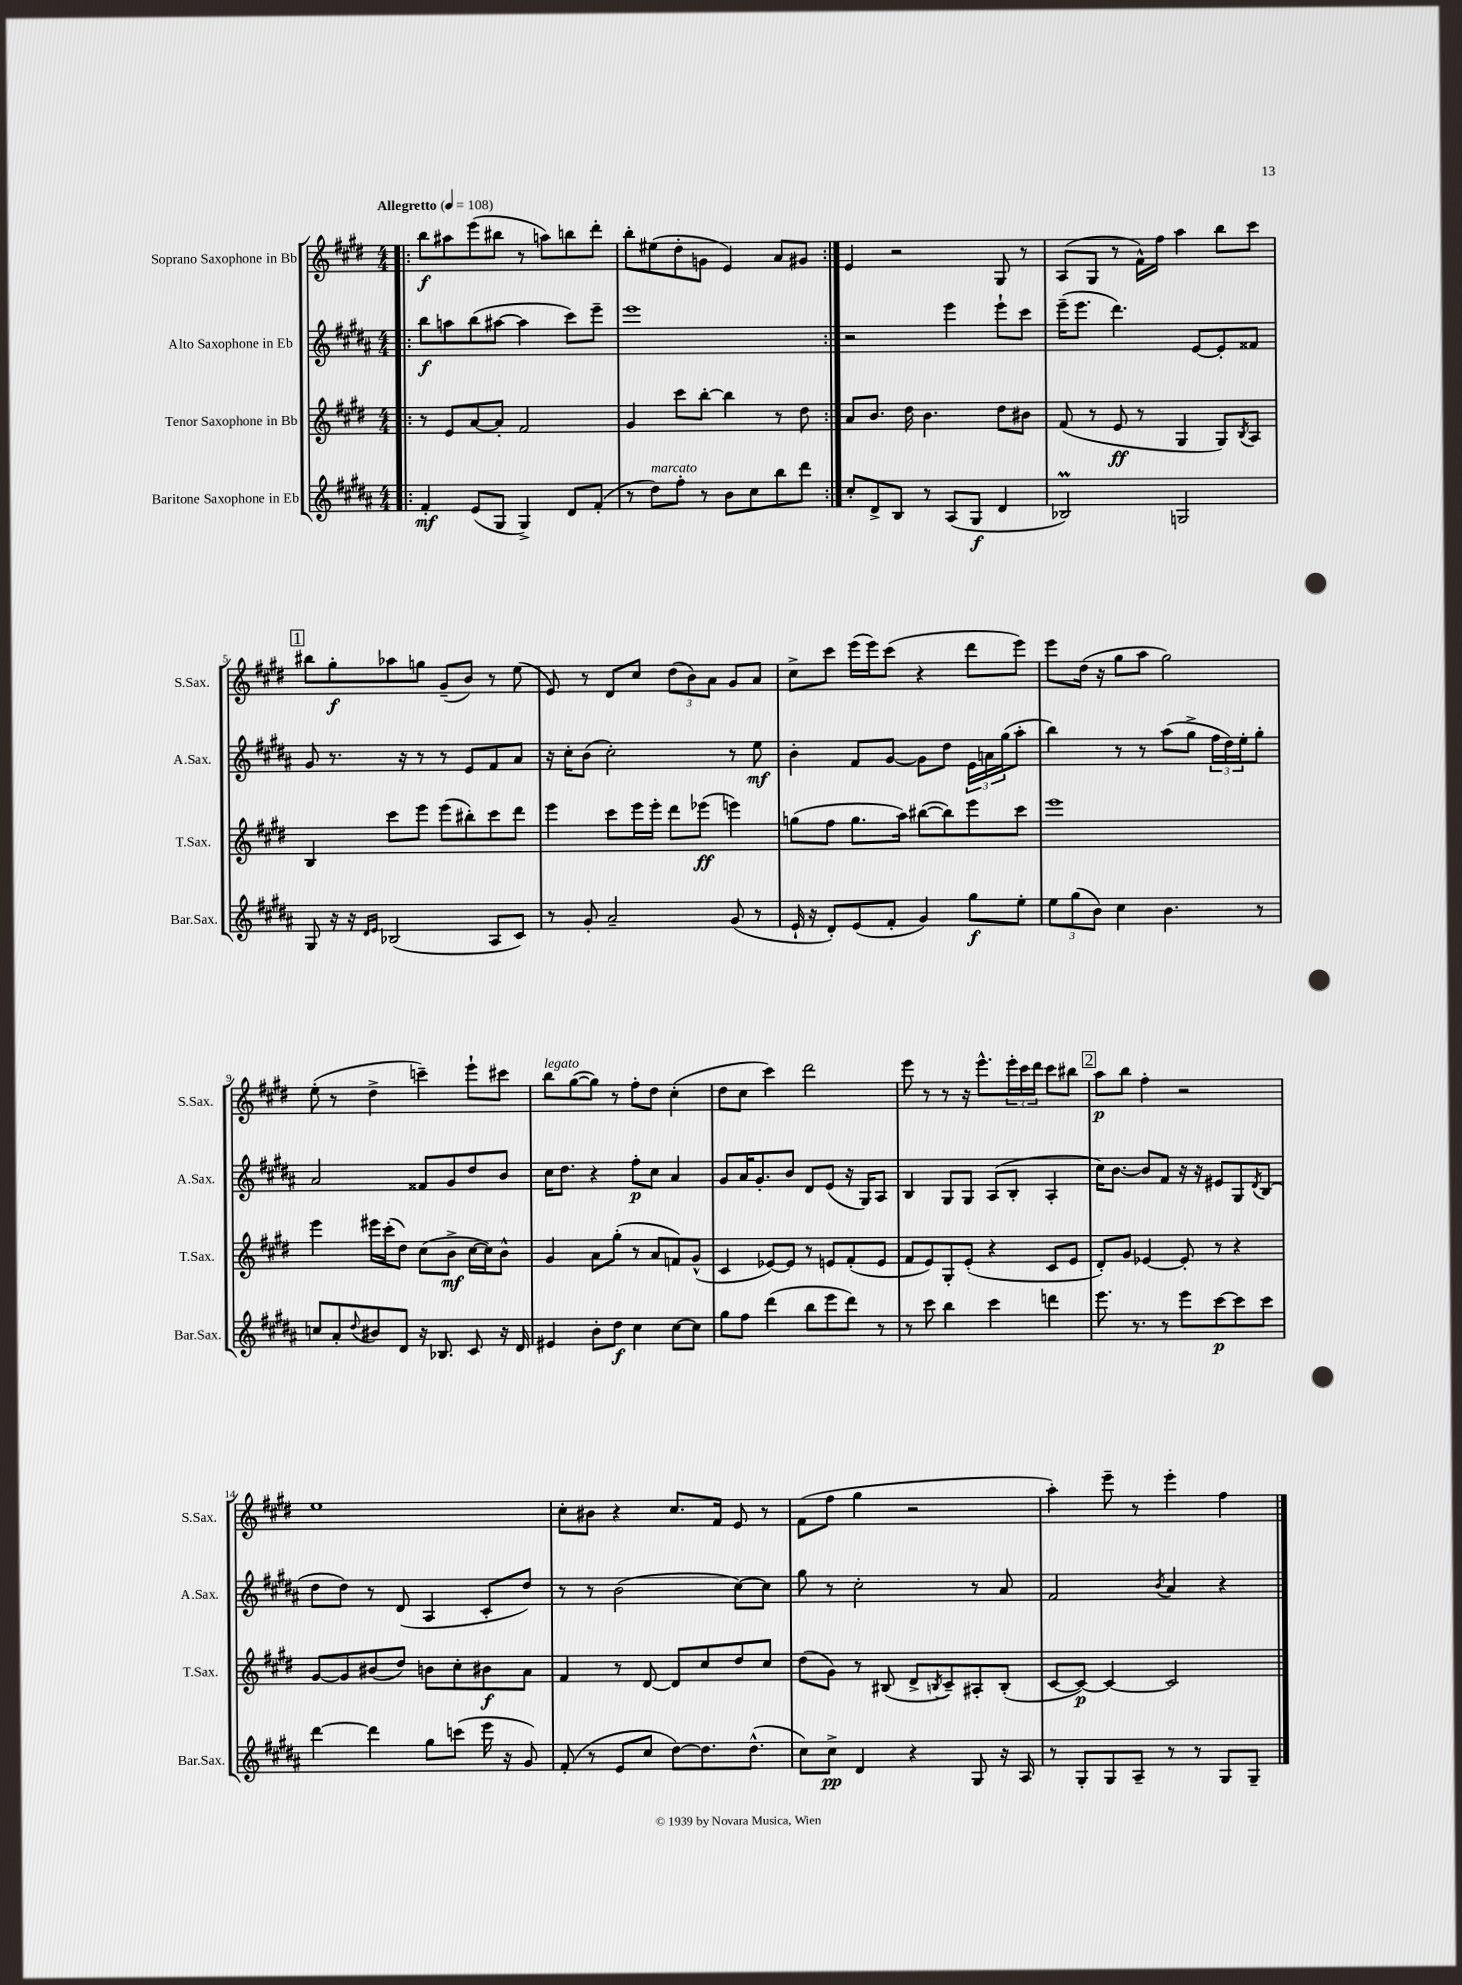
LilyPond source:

<<
\new StaffGroup <<
\new Staff = "s0" \with { instrumentName = "Soprano Saxophone in Bb" shortInstrumentName = "S.Sax." } {
    \clef treble \key e \major \numericTimeSignature \time 4/4 \tempo "Allegretto" 4 = 108
    \repeat volta 2 { \bar ".|:" b''8\f ais''8 e'''8( bis''8 r8 a''8) b''8 dis'''8-. |
    b''8-. eis''8( dis''8-. g'8 e'4) a'8 gis'8 | }
    e'4 r2 gis8 r8 |
    a8( gis8 r8 fis'16-^) fis''16 a''4 b''8 cis'''8 |
    \mark \markup { \box "1" } bis''8 gis''8-.\f aes''8 g''8 gis'8--( b'8) r8 e''8( |
    e'8) r8 dis'8 cis''8 \tuplet 3/2 { dis''8( b'8) a'8 } gis'8 a'8 |
    cis''8-> cis'''8 e'''16( e'''16) cis'''8( r4 dis'''8 e'''8) |
    e'''8 dis''16( r16 gis''8 a''8 gis''2) |
    e''8-.( r8 dis''4-> c'''4--) e'''8-! cis'''8 |
    b''8^\markup { \italic "legato" } gis''8~( gis''8) r8 fis''8-. dis''8 cis''4-.( |
    dis''8 cis''8 cis'''4) dis'''2 |
    e'''8 r8 r8 r16 e'''8.-^ \tuplet 3/2 { e'''16-. cis'''16 dis'''16 } cis'''8 bis''8 |
    \mark \markup { \box "2" } a''8\p b''8 fis''4-. r2 |
    e''1 |
    cis''8-. bis'8 r4 cis''8. fis'16 e'8 r8 |
    fis'8( fis''8 gis''4 r2 |
    a''4-.) e'''8-- r8 e'''4-. fis''4 \bar "|." |
}
\new Staff = "s1" \with { instrumentName = "Alto Saxophone in Eb" shortInstrumentName = "A.Sax." } {
    \clef treble \key b \major \numericTimeSignature \time 4/4
    \repeat volta 2 { \bar ".|:" b''8\f a''8 b''8( ais''8~ ais''4 cis'''8) e'''8-- |
    e'''1 | }
    r2 e'''4 e'''8-! cis'''8 |
    e'''16--( e'''8. dis'''4.) e'8~ e'8-. fisis'8 |
    \mark \markup { \box "1" } gis'8 r8. r16 r8 r8 e'8 fis'8 ais'8 |
    r16 cis''16-. b'8( cis''2-.) r8 e''8\mf |
    b'4-. fis'8 gis'8~ gis'8 dis''8 \tuplet 3/2 { e'16 a'16 gis''16( } ais''8-. |
    b''4) r8 r8 ais''8( gis''8-> \tuplet 3/2 { fis''16 dis''16) e''16-. } gis''8-. |
    ais'2 fisis'8 gis'8 dis''8 b'8 |
    cis''16 dis''8. r4 fis''8-.\p cis''8 ais'4 |
    gis'8 ais'16 gis'8.-. b'8 dis'8 e'8( r16 gis16) ais8 |
    b4 gis8 gis8 ais8( b8-. ais4-. |
    \mark \markup { \box "2" } cis''16) b'8.~ b'8 fis'8 r16 r16 eis'8 gis8 \acciaccatura { dis'8 } b8( |
    dis''8 dis''8) r8 dis'8( ais4 cis'8-. dis''8) |
    r8 r8 b'2( cis''8~) cis''8 |
    gis''8 r8 cis''2-. r8 ais'8 |
    fis'2 \acciaccatura { b'8 } ais'4 r4 \bar "|." |
}
\new Staff = "s2" \with { instrumentName = "Tenor Saxophone in Bb" shortInstrumentName = "T.Sax." } {
    \clef treble \key e \major \numericTimeSignature \time 4/4
    \repeat volta 2 { \bar ".|:" r8 e'8 a'8~ a'8-. fis'2 |
    gis'4 cis'''8 b''8~-. b''4 r8 dis''8 | }
    a'8 b'8. dis''16 b'4. dis''8 bis'8 |
    fis'8( r8 e'8\ff r8 gis4 gis8) \acciaccatura { b8 } a8 |
    \mark \markup { \box "1" } b4 cis'''8 e'''8 e'''8( bis''8-.) cis'''8 dis'''8 |
    e'''4 cis'''8 e'''16 e'''16-. dis'''8 ees'''8\ff( e'''4) |
    g''8( fis''8 g''8. a''16) bis''8~( bis''8) e'''8 cis'''8 |
    e'''1 |
    e'''4 eis'''16 cis'''16-.( dis''8) cis''8( b'8->\mf cis''16~ cis''16) b'8-^ |
    gis'4 a'8 gis''8-.( r8 a'8 f'8) gis'8-^( |
    cis'4 ees'8~) ees'8 r8 e'8 fis'8-.( e'8 |
    fis'8 e'8) gis8-. e'8-.( r4 cis'8 e'8 |
    \mark \markup { \box "2" } dis'8-.) gis'8 ees'4~ ees'8-. r8 r4 |
    gis'8~ gis'8 bis'8( dis''8) b'8 cis''8-. bis'8\f a'8 |
    fis'4 r8 dis'8~ dis'8 cis''8 dis''8 cis''8 |
    dis''8( gis'8) r8 bis8( dis'8-> \acciaccatura { b8 } cis'8--) ais8-. b8-.( |
    cis'8~ cis'8~\p) cis'4~ cis'2 \bar "|." |
}
\new Staff = "s3" \with { instrumentName = "Baritone Saxophone in Eb" shortInstrumentName = "Bar.Sax." } {
    \clef treble \key b \major \numericTimeSignature \time 4/4
    \repeat volta 2 { \bar ".|:" fis'4-.\mf e'8( gis8 gis4->) dis'8 fis'8-.( |
    r8 dis''8^\markup { \italic "marcato" }) fis''8-. r8 b'8 cis''8 b''8 dis'''8 | }
    cis''8-. dis'8-> b8 r8 ais8( gis8\f dis'4 |
    bes2\prall) g2 |
    \mark \markup { \box "1" } gis8 r16 r16 \grace { dis'16 e'16 } bes2( ais8 cis'8) |
    r8 gis'8-. ais'2-- gis'8( r8 |
    e'16-! r16 dis'8-.) e'8( fis'8-. gis'4) gis''8\f e''8-. |
    \tuplet 3/2 { e''8 gis''8( b'8) } cis''4 b'4. r8 |
    c''8 ais'8-. \appoggiatura { dis''8 } bis'8 dis'8 r16 bes8. cis'8 r16 dis'16 |
    eis'4 b'8-. dis''8\f cis''4 cis''8~ cis''8 |
    gis''8 fis''8 dis'''4( b''8 e'''8 dis'''8) r8 |
    r8 cis'''8 b''4 cis'''4 d'''4 |
    \mark \markup { \box "2" } e'''8. r8. r8 e'''8 cis'''8~\p cis'''8 cis'''8 |
    dis'''4~ dis'''4 gis''8 c'''8( e'''16 r16 gis'8) |
    fis'8-.( r8 e'8 cis''8 dis''8~) dis''8. dis''8.-^( |
    cis''8) cis''8->\pp dis'4 r4 gis8 r16 ais16 |
    r8 gis8-. gis8 ais8-- r8 r8 gis8 gis8-- \bar "|." |
}
>>
>>
